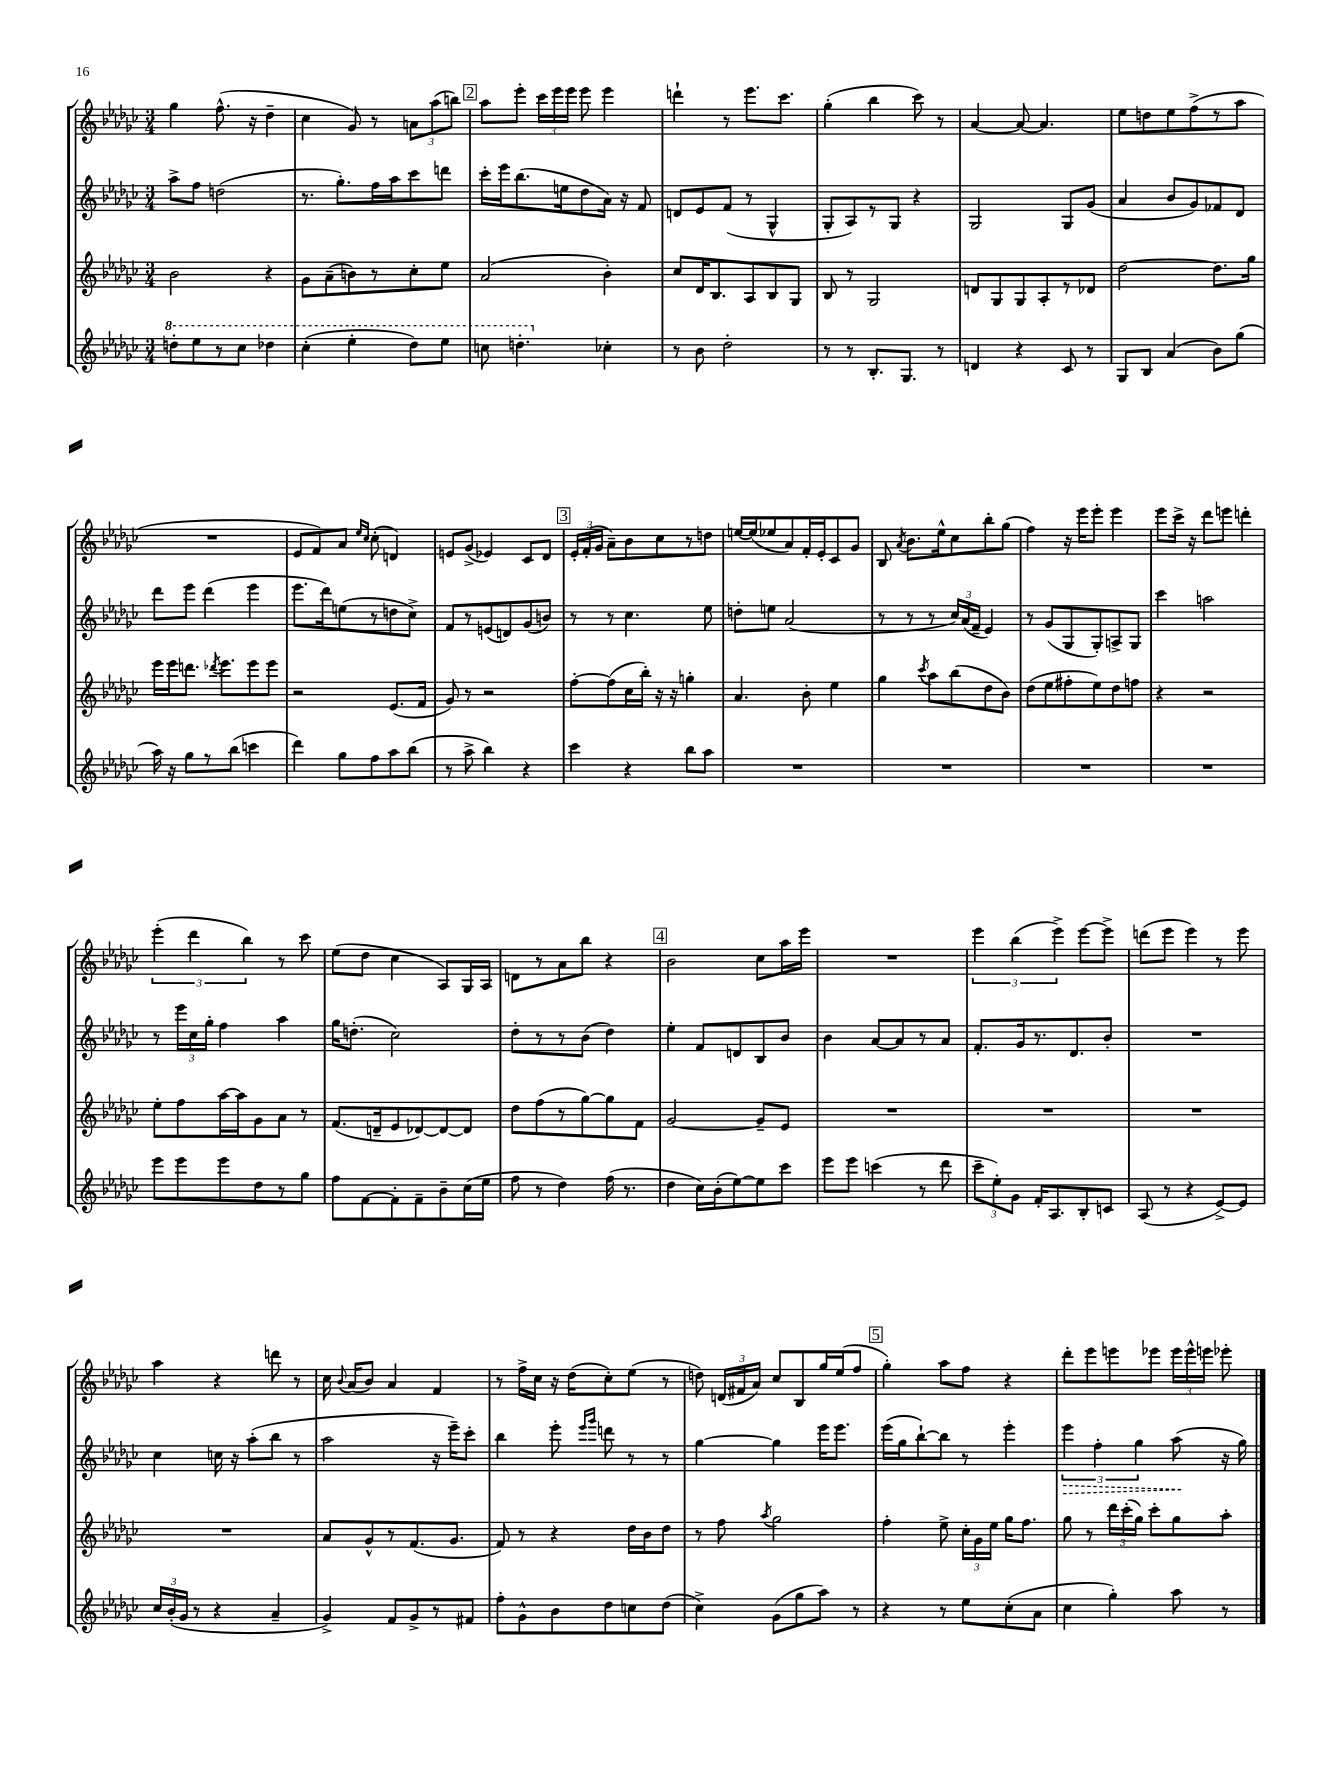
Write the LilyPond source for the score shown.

<<
\new StaffGroup <<
\new Staff = "s0" {
    \clef treble \key ges \major \numericTimeSignature \time 3/4
    \autoBeamOff ges''4 f''8.-^( r16 des''4-- |
    ces''4 ges'8) r8 \tuplet 3/2 { a'8[ aes''8( b''8]) } |
    \mark \markup { \box "2" } aes''8[ ees'''8]-. \tuplet 3/2 { ces'''16[ ees'''16 ees'''16] } ees'''8 ees'''4 |
    d'''4-! r8 ees'''8.[ ces'''8.] |
    ges''4-.( bes''4 ces'''8) r8 |
    aes'4~ aes'8~ aes'4. |
    ees''8[ d''8 ees''8 f''8->( r8 aes''8] |
    R2. |
    ees'8[ f'8) aes'8] \grace { ees''16[ ces''16] } ces''8-.( d'4) |
    e'8[ ges'8]->( ees'4) ces'8[ des'8] |
    \mark \markup { \box "3" } \tuplet 3/2 { ees'16[-. f'16-.( ges'16] } aes'8[--) bes'8 ces''8 r8 d''8] |
    e''16[~ e''16( ees''8 aes'8) f'16-. ees'16-. ces'8 ges'8] |
    bes8 \acciaccatura { aes'8 } bes'8.[ ees''16-^ ces''8 bes''8-. ges''8]( |
    f''4) r16 ees'''16[ ees'''8]-. ees'''4 |
    ees'''8[ ces'''16]-> r16 des'''8[ e'''8] d'''4-. |
    \tuplet 3/2 { ees'''4-.( des'''4 bes''4) } r8 ces'''8 |
    ees''8[( des''8] ces''4 aes8[) ges16 aes16] |
    d'8[ r8 aes'8 bes''8] r4 |
    \mark \markup { \box "4" } bes'2 ces''8[ aes''16 ees'''16] |
    R2. |
    \tuplet 3/2 { ees'''4 bes''4( ees'''4->) } ees'''8[~ ees'''8]-> |
    d'''8[( ees'''8] ees'''4) r8 ees'''8 |
    aes''4 r4 d'''8 r8 |
    ces''16 \appoggiatura { bes'8 } aes'16[( bes'8]) aes'4 f'4 |
    r8 f''16[-> ces''16] r16 des''16[( ces''8-.) ees''8]( r8 |
    d''8) \tuplet 3/2 { d'16[( fis'16 aes'16]) } ces''8[ bes8 ges''16 ees''16( f''8] |
    \mark \markup { \box "5" } ges''4-.) aes''8[ f''8] r4 |
    des'''8[-. ees'''8 e'''8 ees'''8] \tuplet 3/2 { ees'''16[ ees'''16-^ e'''16] } ees'''8-. \bar "|." |
}
\new Staff = "s1" {
    \clef treble \key ges \major \numericTimeSignature \time 3/4
    \autoBeamOff aes''8[-> f''8] d''2( |
    r8. ges''8.[-.) f''16 aes''16 ces'''8 d'''8] |
    \mark \markup { \box "2" } ces'''16[-. ees'''16 bes''8.( e''16 des''8 aes'16]) r16 f'8 |
    d'8[ ees'8 f'8]( r8 ges4-^ |
    ges8[-. aes8) r8 ges8] r4 |
    ges2 ges8[ ges'8]( |
    aes'4 bes'8[ ges'8) fes'8 des'8] |
    des'''8[ ees'''8] des'''4( ees'''4 |
    ees'''8.[ des'''16) e''8( r8 d''8 ces''8]->) |
    f'8[ r8 e'8( d'8) ges'8( b'8]) |
    \mark \markup { \box "3" } r8 r8 ces''4. ees''8 |
    d''8[-. e''8] aes'2( |
    r8 r8 r8 \tuplet 3/2 { ces''16[) aes'16( f'16]-- } ees'4) |
    r8 ges'8[( ges8 ges8-.) a8-> ges8] |
    ces'''4 a''2 |
    r8 \tuplet 3/2 { ees'''16[ ces''16 ges''16]-. } f''4 aes''4 |
    ges''16[ d''8.]-.( ces''2) |
    des''8[-. r8 r8 bes'8]( des''4) |
    \mark \markup { \box "4" } ees''4-. f'8[ d'8 bes8 bes'8] |
    bes'4 aes'8[~ aes'8 r8 aes'8] |
    f'8.[-. ges'16 r8. des'8. bes'8]-. |
    R2. |
    ces''4 c''16 r16 aes''8[-.( bes''8] r8 |
    aes''2 r16 ees'''16[--) ces'''8]-. |
    bes''4 ees'''8-. \grace { ees'''16[ ges'''16] } d'''8 r8 r8 |
    ges''4~ ges''4 ees'''16[ ees'''8.] |
    \mark \markup { \box "5" } ees'''16[( ges''16 bes''8~-!) bes''8] r8 ees'''4-. |
    \tuplet 3/2 { \once \override Hairpin.style = #'dashed-line ees'''4\> f''4-. ges''4 } aes''8\!( r16 ges''16) \bar "|." |
}
\new Staff = "s2" {
    \clef treble \key ges \major \numericTimeSignature \time 3/4
    \autoBeamOff bes'2 r4 |
    ges'8[ aes'8--( b'8) r8 ces''8-. ees''8] |
    \mark \markup { \box "2" } aes'2( bes'4-.) |
    ces''8[ des'16 bes8. aes8 bes8 ges8] |
    bes8 r8 ges2 |
    d'8[ ges8 ges8 aes8-. r8 des'8] |
    des''2~ des''8.[ ges''16] |
    ees'''16[ ees'''16 d'''8.] \acciaccatura { des'''8 } ees'''8.[ ees'''8 ees'''8] |
    r2 ees'8.[( f'16] |
    ges'8) r8 r2 |
    \mark \markup { \box "3" } f''8[~-. f''8( ces''16 bes''16]-.) r16 r16 g''4-. |
    aes'4. bes'8-. ees''4 |
    ges''4 \acciaccatura { ces'''8 } aes''8[ bes''8( des''8 bes'8]) |
    des''8[( ees''8 fis''8-. ees''8) des''8 f''8] |
    r4 r2 |
    ees''8[-. f''8 aes''16~ aes''16 ges'8 aes'8] r8 |
    f'8.[( d'16-- ees'8 des'8~) des'8~ des'8] |
    des''8[ f''8( r8 ges''8~) ges''8 f'8] |
    \mark \markup { \box "4" } ges'2~ ges'8[-- ees'8] |
    R2. |
    R2. |
    R2. |
    R2. |
    aes'8[ ges'8-^ r8 f'8.( ges'8.] |
    f'8) r8 r4 des''16[ bes'16 des''8] |
    r8 f''8 \acciaccatura { aes''8 } ges''2 |
    \mark \markup { \box "5" } f''4-. ees''8-> \tuplet 3/2 { ces''16[-. ges'16 ees''16] } ges''16[ f''8.] |
    ges''8 r8 \tuplet 3/2 { des'''16[ ces'''16-.( ges''16]) } ces'''8[-. ges''8 aes''8]-. \bar "|." |
}
\new Staff = "s3" {
    \clef treble \key ges \major \numericTimeSignature \time 3/4
    \autoBeamOff \ottava #1 d'''8[-. ees'''8 r8 ces'''8] des'''4 |
    ces'''4-.( ees'''4-. des'''8[) ees'''8] |
    \mark \markup { \box "2" } c'''8 d'''4.-. \ottava #0 ces''!4-. |
    r8 bes'8 des''2-. |
    r8 r8 bes8.[-. ges8.] r8 |
    d'4 r4 ces'8 r8 |
    ges8[ bes8] aes'4( bes'8[) ges''8]( |
    aes''16) r16 ges''8[ r8 bes''8]( c'''4 |
    des'''4) ges''8[ f''8 aes''8 bes''8]( |
    r8 aes''8-> bes''4) r4 |
    \mark \markup { \box "3" } ces'''4 r4 bes''8[ aes''8] |
    R2. |
    R2. |
    R2. |
    R2. |
    ees'''8[ ees'''8 ees'''8 des''8 r8 ges''8] |
    f''8[ f'8~ f'8-. f'8-- bes'8-- ces''16( ees''16] |
    f''8 r8 des''4) f''16( r8. |
    \mark \markup { \box "4" } des''4 ces''16[) bes'16-.( ees''8~) ees''8 ces'''8] |
    ees'''8[ ees'''8] c'''4( r8 des'''8 |
    \tuplet 3/2 { ces'''8[-- ees''8-.) ges'8] } f'16[-. aes8. bes8-. c'8] |
    aes8( r8 r4 ees'8[~->) ees'8] |
    \tuplet 3/2 { ces''16[ bes'16-.( ges'16] } r8 r4 aes'4-- |
    ges'4->) f'8[ ges'8-> r8 fis'8] |
    f''8[-. ges'8-^ bes'8 des''8 c''8 des''8]( |
    ces''4->) ges'8[( ges''8 aes''8]) r8 |
    \mark \markup { \box "5" } r4 r8 ees''8[ ces''8-.( aes'8] |
    ces''4 ges''4-.) aes''8 r8 \bar "|." |
}
>>
>>
\layout { \context { \Score \remove "Bar_number_engraver" } }
